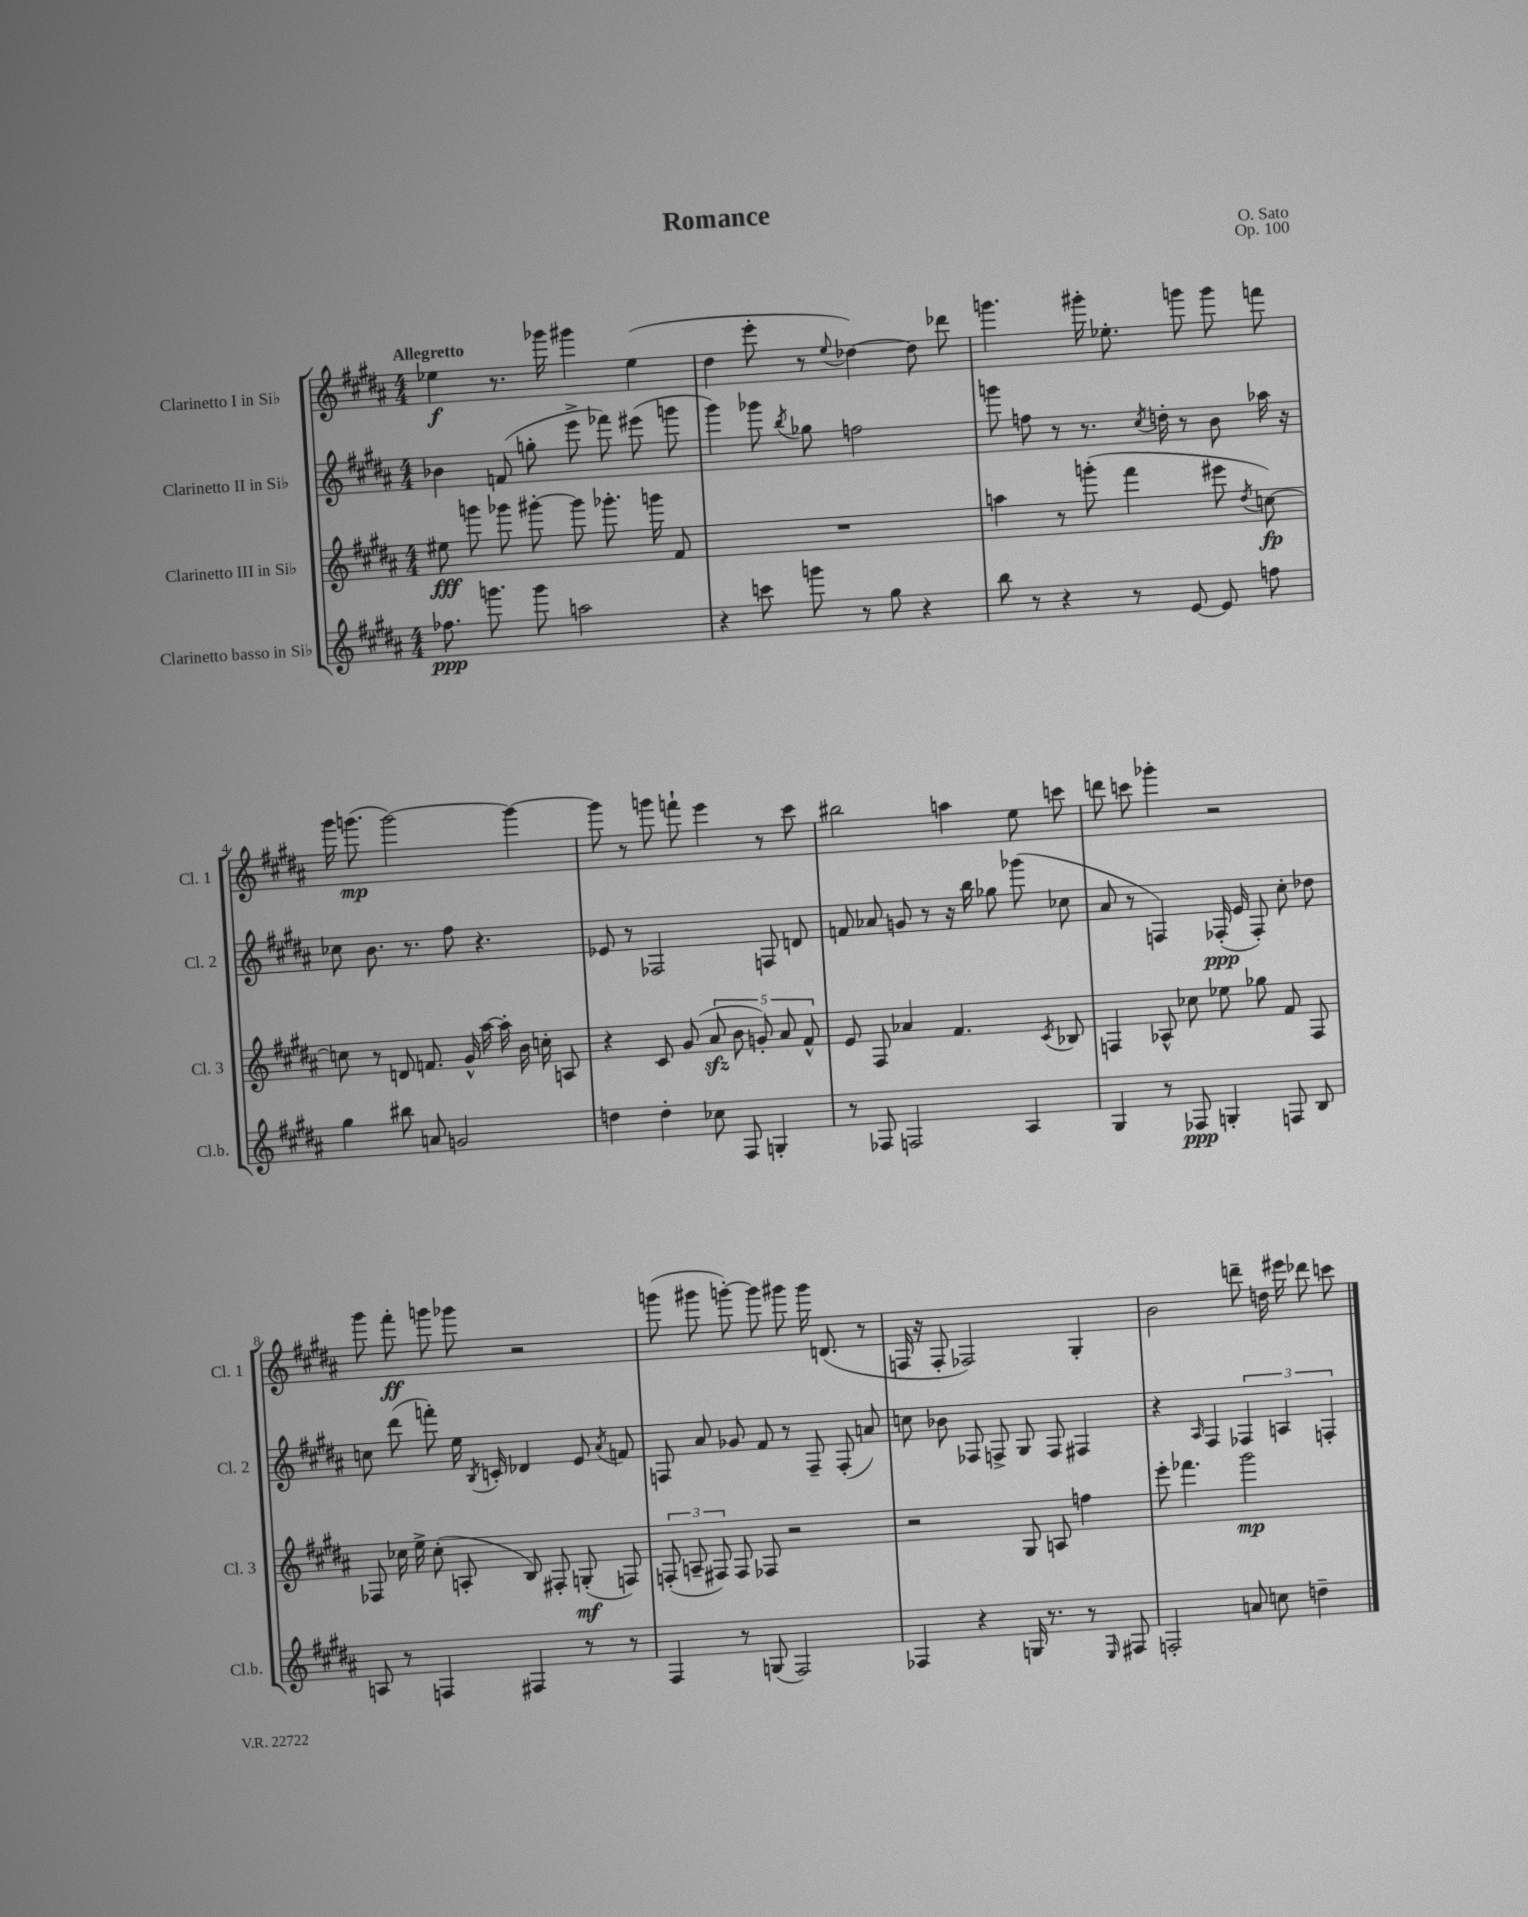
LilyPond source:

\header { title = "Romance" composer = "O. Sato" opus = "Op. 100" }
<<
\new StaffGroup <<
\new Staff = "s0" \with { instrumentName = "Clarinetto I in Sib" shortInstrumentName = "Cl. 1" } {
    \clef treble \key b \major \numericTimeSignature \time 4/4 \tempo "Allegretto"
    \autoBeamOff ees''4\f r8. ges'''16 gis'''4 ees''4( |
    dis''4 e'''8-. r8 \appoggiatura { e''8 } des''4~) des''8 des'''8 |
    g'''4. gis'''16-. ees''8.-. g'''8 g'''8 f'''8 |
    gis'''16 g'''8.\mp( g'''2~) g'''4~ |
    g'''8 r8 g'''8 f'''8-! e'''4 r8 cis'''8 |
    bis''2 a''4 e''8 c'''8 |
    d'''8 c'''8 ges'''4-. r2 |
    gis'''8 fis'''8-.\ff g'''8 ges'''8 r2 |
    g'''8( gis'''8 g'''8~-.) g'''8 gis'''8 gis'''16 d'8.( r8 |
    f16 r16 f8-. fes2) gis4-. |
    b'2 d'''8-- d''16 eis'''16 des'''8 c'''8 \bar "|." |
}
\new Staff = "s1" \with { instrumentName = "Clarinetto II in Sib" shortInstrumentName = "Cl. 2" } {
    \clef treble \key b \major \numericTimeSignature \time 4/4
    \autoBeamOff bes'4 f'8( g''8-. e'''8-> fes'''8) eis'''8( g'''8 |
    gis'''4) ges'''8 \acciaccatura { b''8 } ges''8 f''2 |
    g'''8 f''8 r8 r8. \acciaccatura { cis''8 } d''16-. r8 b'8 aes''16 r16 |
    ces''8 b'8. r8. fis''8 r4. |
    ees'8 r8 fes2 f8 d'8 |
    f'8 aes'8 g'8 r8 r16 b''16 ges''8 ges'''8( ces''8 |
    ais'8 r8 f4) fes16-.\ppp( e'16 fes8-.) cis''8-. des''8 |
    c''8 dis'''8( f'''8-.) e''16 \acciaccatura { b8 } c'16-. des'4 e'8 \acciaccatura { ais'8 } f'8 |
    f8 ais'8 ges'8 fis'8 r8 f8-- f8-.( a'8) |
    c''8 bes'8 fes8 f8-> gis8 f8 fis4 |
    r4 \grace { ais16 } fis4 \tuplet 3/2 { fes4 a4 f4-. } \bar "|." |
}
\new Staff = "s2" \with { instrumentName = "Clarinetto III in Sib" shortInstrumentName = "Cl. 3" } {
    \clef treble \key b \major \numericTimeSignature \time 4/4
    \autoBeamOff eis''8\fff g'''8 ges'''8 gis'''8~-. gis'''8 ges'''8.-. g'''16 fis'8 |
    R1 |
    a''4 r8 g'''8-.( fis'''4 eis'''8 \acciaccatura { dis''8 } c''8~\fp) |
    c''8 r8 d'8 f'8. gis'16-^ ais''16~ ais''16-. b'16 c''16-. a8 |
    r4 cis'8 gis'8( \tuplet 5/4 { ais'8\sfz b'8 g'8-.) ais'8 fis'8-^ } |
    e'8 fis8 aes'4 fis'4. \acciaccatura { cis'8 } bes8 |
    f4 aes8-^ ces''8 ees''8 ges''8 fis'8 f8 |
    fes8 ces''16 e''16-> ces''8-.( a8-. b8) fis8-. g8-.\mf( f8) |
    \tuplet 3/2 { f8-.( a8-- fis8) } fis8 fes8 r2 |
    r2 gis8 a8 f''4 |
    e'''8-. fes'''4. gis'''2\mp \bar "|." |
}
\new Staff = "s3" \with { instrumentName = "Clarinetto basso in Sib" shortInstrumentName = "Cl.b." } {
    \clef treble \key b \major \numericTimeSignature \time 4/4
    \autoBeamOff fes''8.\ppp g'''8. g'''8 a''2 |
    r4 c'''8 g'''8 r8 gis''8 r4 |
    b''8 r8 r4 r8 e'8~ e'8 f''8 |
    gis''4 bis''8 a'8 g'2 |
    d''4 d''4-. ces''8 fis8 g4-. |
    r8 fes8 f2 ais4 |
    gis4 r8 fes8\ppp g4-. f8 b8 |
    a8 r8 f4 fis4 r8 r8 |
    fis4 r8 g8( fis2) |
    fes4 r4 g16 r8. r8 \grace { e16 } fis8 |
    f2-. a'8 c''8 d''4-- \bar "|." |
}
>>
>>
